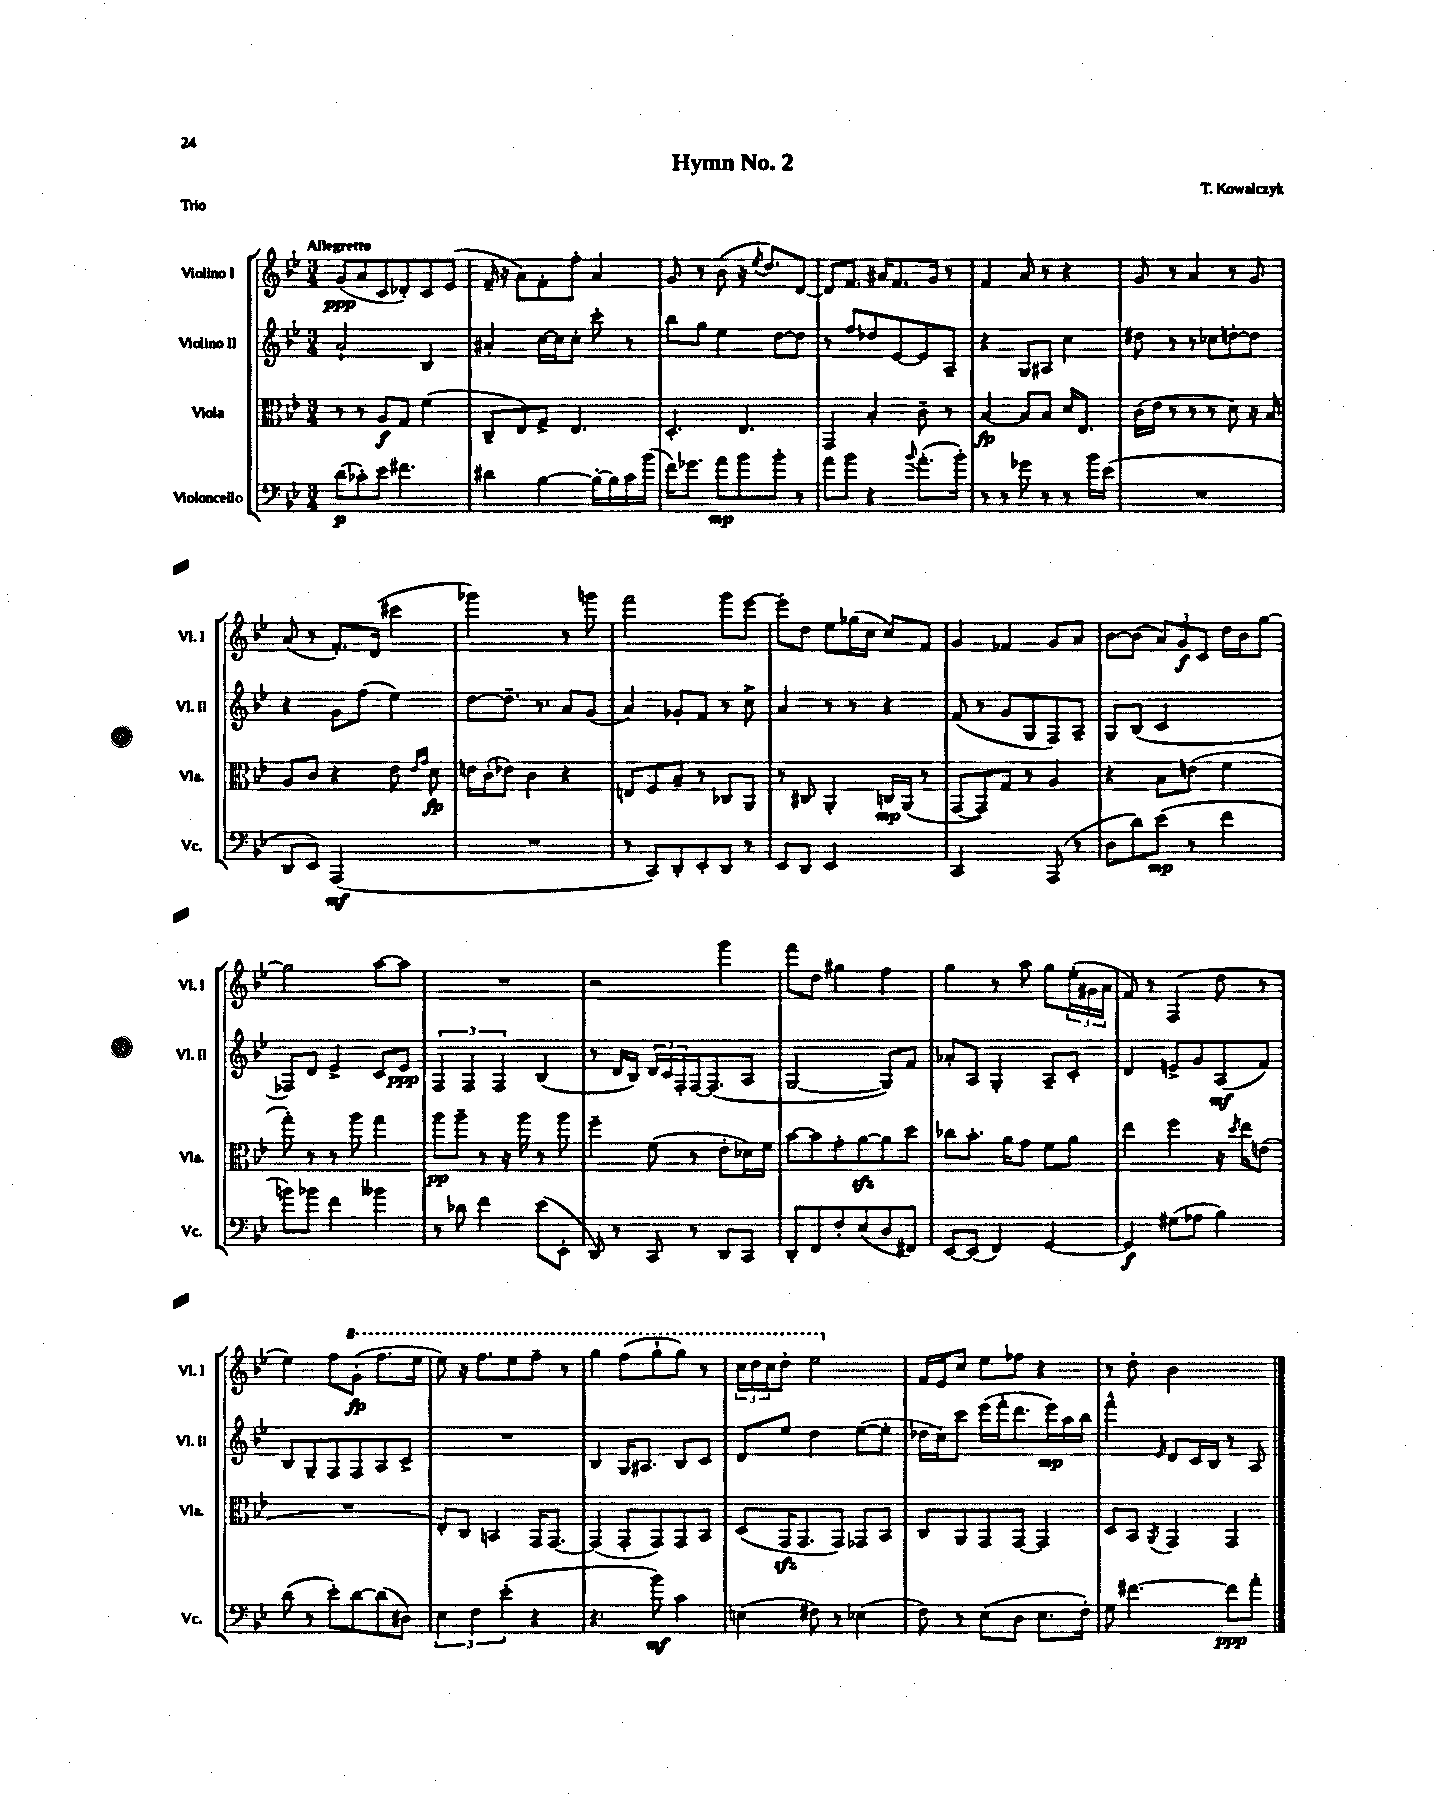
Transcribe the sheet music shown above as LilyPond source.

\header { title = "Hymn No. 2" composer = "T. Kowalczyk" piece = "Trio" }
<<
\new StaffGroup <<
\new Staff = "s0" \with { instrumentName = "Violino I" shortInstrumentName = "Vl. I" } {
    \clef treble \key bes \major \numericTimeSignature \time 3/4 \tempo "Allegretto"
    g'8\ppp( a'8 c'8 des'8-.) c'8 ees'8( |
    f'16-- r16 a'8) f'8-. f''8-. a'4 |
    g'8 r8 bes'8( r16 \acciaccatura { ees''8 } d''8.) d'8~ |
    d'8 f'8. ais'16 f'8. g'16 r8 |
    f'4 a'8 r8 r4 |
    g'8 r8 a'4 r8 g'8 |
    a'8( r8 f'8.-.) d'16( cis'''4 |
    ges'''2) r8 g'''8 |
    f'''2 g'''8 ees'''8~ |
    ees'''8-. d''8 ees''8 ges''16( c''16 c''8) f'8 |
    g'4 fes'4 g'8 a'8 |
    bes'8~ bes'8( \tuplet 3/2 { a'8) g'8\f c'8 } d''16 bes'16 g''8~ |
    g''2 a''8~ a''8 |
    R2. |
    r2 g'''4 |
    f'''8 d''8 gis''4 f''4 |
    g''4 r8 a''8 g''8 \tuplet 3/2 { ees''16-.( gis'16 a'16 } |
    f'8) r8 f4( d''8 r8 |
    ees''4) f''8 \ottava #1 g''8-.\fp( f'''8. ees'''16 |
    ees'''8) r16 f'''8. ees'''8 f'''8-- r8 |
    g'''4 f'''8( g'''8-! g'''8) r8 |
    \tuplet 3/2 { c'''16 d'''16 c'''16 } d'''8-. ees'''2 \ottava #0 |
    f'16 ees'16 c''8 ees''8 fes''8 r4 |
    r8 d''8-. bes'2 \bar "|." |
}
\new Staff = "s1" \with { instrumentName = "Violino II" shortInstrumentName = "Vl. II" } {
    \clef treble \key bes \major \numericTimeSignature \time 3/4
    a'2-! bes4 |
    ais'4-. c''16~ c''16 c''8-. c'''8-. r8 |
    bes''8 g''8 ees''4 d''8~ d''8 |
    r8 f''8 des''8 ees'8~ ees'8 a8-- |
    r4 g8 ais8 c''4 |
    dis''8 r8 r8 ces''8 d''8~-. d''8 |
    r4 g'8 f''8( ees''4) |
    d''8~ d''8.-- r8. a'8 g'8( |
    a'4) ges'8-. f'8 r8 c''8-> |
    a'4 r8 r8 r4 |
    f'8( r8 g'8 g8 f8) a8-- |
    g8 bes8( c'2 |
    fes8) d'8 ees'4-> c'8 ees'8\ppp |
    \tuplet 3/2 { f4 f4 f4 } bes4( |
    r8 d'16 bes16) \tuplet 3/2 { d'16 c'16 f16-. } f16~ f8.( a8 |
    g2~ g8) f'8 |
    aes'8-. a8 g4-. a8-- c'8-. |
    d'4 e'8-> g'8 a8\mf( f'8) |
    bes8 g8-- f8 f8 a8 c'8-> |
    R2. |
    bes4 g16 ais8. bes8 c'8 |
    d'8 ees''8 d''4 ees''8~( ees''8-. |
    des''16 c''16) c'''8 ees'''16( f'''16-. d'''8. ees'''16\mp) a''16 bes''16 |
    f'''4-^ \grace { ees'16 } d'8 c'16 bes16 r8 a8 \bar "|." |
}
\new Staff = "s2" \with { instrumentName = "Viola" shortInstrumentName = "Vla." } {
    \clef alto \key bes \major \numericTimeSignature \time 3/4
    r8 r8 a8\f g8 f'4( |
    c8-- ees8) g8-> ees4. |
    d4.-. ees4. |
    g,4 bes4-. c'8-- r8 |
    bes4~\fp bes8 bes8 d'16 ees8. |
    c'16( ees'16 r8 r8 r8 d'8) r16 bes16 |
    a8 c'8 r4 ees'8 \grace { ees'16 g'16 } d'8\fp |
    e'16 c'16-.( ees'8) c'4 r4 |
    e8 f8 bes8-- r8 ces8 a,8 |
    r8 cis8 a,4-. c16\mp a,16( r8 |
    g,8~ g,8) g8 r8 a4 |
    r4 bes8 e'8( f'4 |
    g''8-.) r8 r8 a''8 g''4 |
    a''8\pp a''8-- r8 r16 a''16 r8 a''8 |
    f''4-- f'8( r8 ees'8-. des'16) f'16 |
    bes'8~ bes'8 g'8-. a'8~\sfz a'8 d''8 |
    ces''8 bes'8.-. a'16 g'8 f'8 a'8 |
    ees''4 f''4 r16 \acciaccatura { d''8 } ees''16 e'8( |
    R2. |
    ees8-.) c8 b,4 g,16 g,8.~ |
    g,4( g,8-. g,8) g,8 bes,8 |
    d8( g,16\sfz g,8. g,8) ges,8 bes,8 |
    c8 a,8 g,8 g,8~ g,4 |
    d8 bes,8 \acciaccatura { a,8 } g,4 g,4 \bar "|." |
}
\new Staff = "s3" \with { instrumentName = "Violoncello" shortInstrumentName = "Vc." } {
    \clef bass \key bes \major \numericTimeSignature \time 3/4
    d'8\p( ces'8-.) ees'8 fis'4. |
    dis'4 bes4~ bes16~-. bes16 c'16 bes'16( |
    f'16) ges'8. a'8\mp bes'8 bes'8-. r8 |
    a'8 bes'8 r4 \appoggiatura { bes'8 } a'8.-.( bes'16-.) |
    r8 r8 ges'8 r8 r8 bes'16 ees'16( |
    R2. |
    d,8 ees,8) a,,2\mf( |
    R2. |
    r8 c,8) d,8-. ees,8-. d,8 r8 |
    ees,8 d,8 ees,2 |
    c,2 a,,8( r8 |
    d8 d'8) ees'8\mp( r8 f'4 |
    b'8) bes'8 f'4 beses'4 |
    r8 des'8 f'4 ees'8( ees,8-. |
    d,8) r8 c,8 r8 d,8 c,8 |
    d,8-. f,8 f8-. ees8( d8 fis,8) |
    ees,8~ ees,8( f,4) g,4~ |
    g,4\f gis8( aes8 bes4) |
    d'8( r8 ees'8-.) d'8~ d'8( dis8) |
    \tuplet 3/2 { ees4 f4 ees'4-.( } r4 |
    r4. bes'8\mf) c'4 |
    e4( fis8) r8 ees4( |
    f8) r8 ees8( d8 ees8. f16-.) |
    g8 fis'4.~ fis'8\ppp a'8-. \bar "|." |
}
>>
>>
\layout { \context { \Score \remove "Bar_number_engraver" } }
